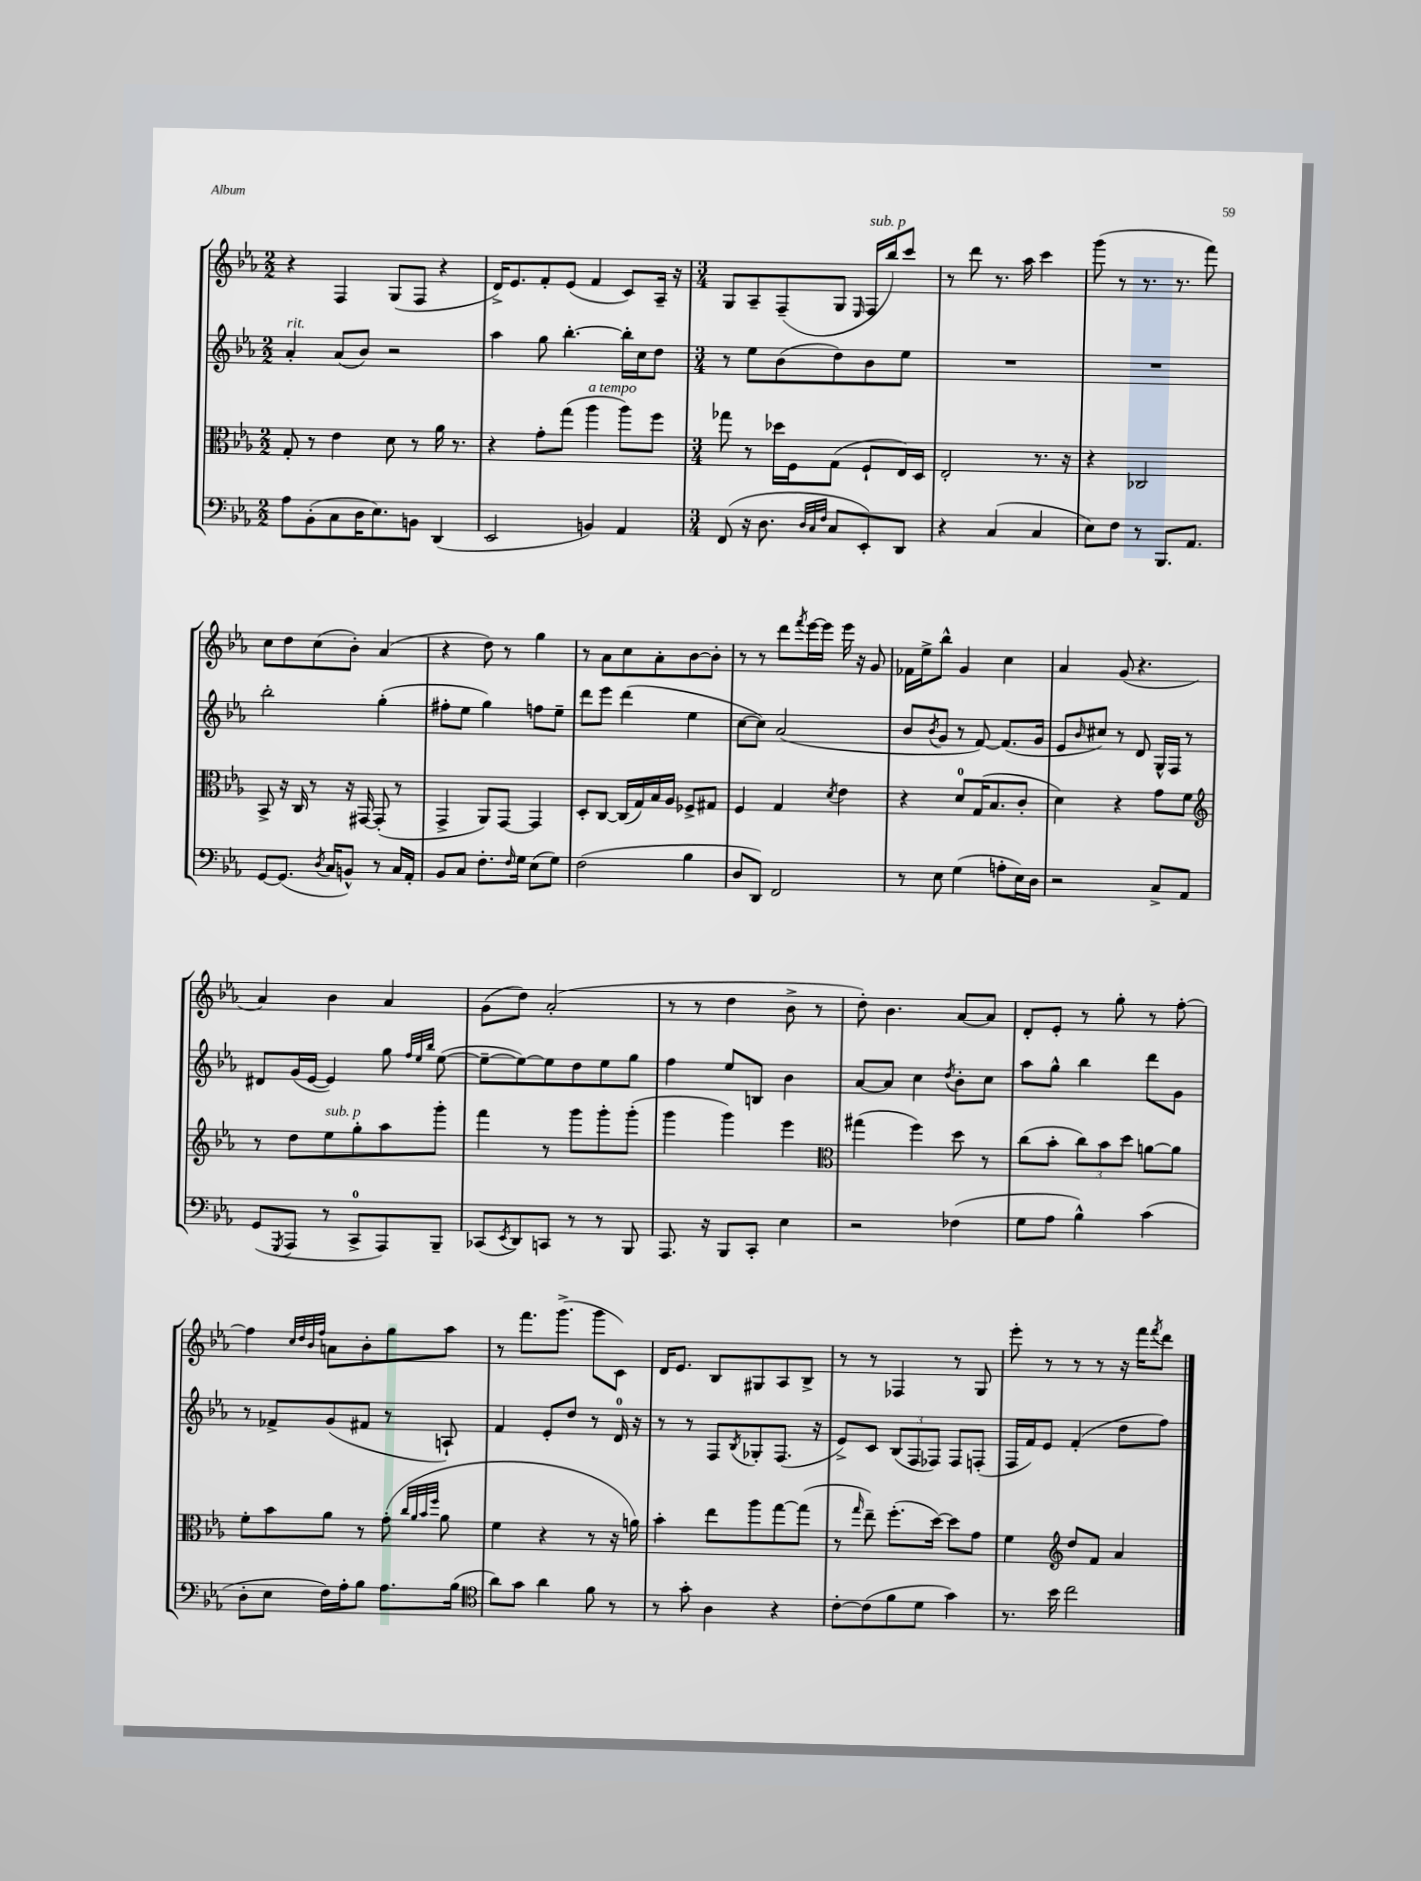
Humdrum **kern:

**kern	**kern	**kern	**kern
*staff4	*staff3	*staff2	*staff1
*clefF4	*clefC3	*clefG2	*clefG2
*k[b-e-a-]	*k[b-e-a-]	*k[b-e-a-]	*k[b-e-a-]
*M2/2	*M2/2	*M2/2	*M2/2
8A-	8G'	4a-'	4r
(8BB-'	8r	.	.
8C	4e-	(8a-	4F
16D	.	8b-)	.
8.E-)	.	.	.
.	8d	2r	(8G
8BB	8r	.	8F
(4DD	16a-	.	4r
.	8.r	.	.
=	=	=	=
2EE-	4r	4aa-	16d^)
.	.	.	8.e-
.	8g'	8gg	8f'
.	(8gg	[4.bb-'	(8e-
4BB)	4aa-	.	4f
4AA-	8aa-)	16bb-']	8c)
.	.	16cc	.
.	8ff	8dd	16A-~
.	.	.	16r
=	=	=	=
*M3/4	*M3/4	*M3/4	*M3/4
(8FF	8gg-	8r	8G
16r	8r	8ee-	8A-~
8.D	.	.	.
.	16dd-	(8b-	(8F~
.	16F	.	.
32qqD	.	.	.
32qqC	.	.	.
32qqF	.	.	.
8C	(8G	8dd)	8G
.	.	.	16qqE-
8EE-')	8F`	8b-	16F
.	.	.	16bb-)
8DD	16E-)	8ee-	8ccc
.	16D	.	.
=	=	=	=
4r	2E-'	2.r	8r
.	.	.	8ddd
(4C	.	.	8.r
.	.	.	16aa-
4C	8.r	.	4ccc
.	16r	.	.
=	=	=	=
8E-)	4r	2.r	(8ggg
8F	.	.	8r
8r	2C-	.	8.r
8.BBB-	.	.	.
.	.	.	8.r
8.AA-	.	.	.
.	.	.	8fff)
=	=	=	=
[8GG	8BB-^	2bb-'	8cc
(8.GG]	16r	.	8dd
.	16C	.	.
.	8r	.	(8cc
8qD	.	.	.
16C	.	.	.
8BB^^)	16r	.	8b-')
.	[16GG#	.	.
8r	(8GG#']	(4gg'	(4a-
16C	8r	.	.
16AA-'	.	.	.
=	=	=	=
8BB-	4GG^	8ff#'	4r
8C	.	8ee-	.
8.F'	8AA-)	4gg)	8dd)
.	[8GG	.	8r
16qqF	.	.	.
16G	.	.	.
(8E-	4GG]	8ff	4gg
8G)	.	8ee-~	.
=	=	=	=
(2F	8D'	8ddd	8r
.	[8C	8eee-	8a-
.	(16C]	(4ddd	8cc
.	16G)	.	.
.	16B-	.	8a-'
.	16A-	.	.
4B-	8F-^	4ee-	[8b-
.	8G#	.	8b-']
=	=	=	=
8D	4F	[8cc	8r
8DD)	.	8cc])	8r
2FF	4G	(2a-	8ddd
.	.	.	8qfff
.	.	.	[16eee-
.	.	.	16eee-]
.	8qd	.	.
.	4e-	.	16eee-
.	.	.	16r
.	.	.	8g
=	=	=	=
8r	4r	8b-	16f-
.	.	.	16ee-^
.	.	8qb-	.
8E-	.	8g	8bb-^^
(4G	8d	8r	4g
.	(16G	[8f)	.
.	8.B-	.	.
8A'	.	(8.f]	4cc
16E-)	8c'	.	.
16D	.	16g	.
=	=	=	=
2r	4d)	8e-	4a-
.	.	16qqb-	.
.	.	8cc#)	.
.	4r	8r	(8g
.	.	8d	4.r
8C^	8g	16G^^	.
.	.	16F	.
8AA-	8f	8r	.
=	=	=	=
*	*clefG2	*	*
(8GG	8r	8d#	4a-)
8qGGG	.	.	.
8AAA-	8dd	(16g	.
.	.	[16e-	.
8r	8ee-	4e-])	4b-
8CC^	8gg'	.	.
8AAA-)	8aa-	8gg	4a-
.	.	32qqff	.
.	.	32qqee-	.
.	.	32qqbb-	.
8BBB-~	8ggg'	([8ee-	.
=	=	=	=
(8CC-	4fff	8ee-~_	(8g
8qEE-	.	.	.
8DD)	.	8ee-_)	8dd)
8CC	8r	8ee-]	(2a-'
8r	8ggg	8dd	.
8r	8ggg'	8ee-	.
8BBB-	(8ggg'	8gg	.
=	=	=	=
8.AAA-	4ggg	4ff	8r
.	.	.	8r
16r	.	.	.
8BBB-	4ggg)	8ee-	4dd
8CC'	.	8B	.
4E-	4eee-	4b-	8b-^
.	.	.	8r
=	=	=	=
*	*clefC3	*	*
2r	(4gg#	[8a-	8dd')
.	.	8a-]	4.b-
.	4ff)	4cc	.
.	.	8qdd	.
(4F-	8dd	8b-'	[8a-
.	8r	8cc	8a-]
=	=	=	=
8G	(8cc	8aa-	8d'
8A-	8b-'	8gg^^	8e-'
4B-^^)	12cc)	4bb-	8r
.	12b-	.	.
.	.	.	8gg'
.	12dd	.	.
(4c	[8a	8ddd	8r
.	8a]	8g	[8ff'
=	=	=	=
8D'	8f'	8r	4ff]
8E-	8b-	8f-^	.
.	.	.	32qqcc
.	.	.	32qqdd
.	.	.	32qqb-
.	.	.	32qqff
16F)	8a-	(8g	8a
16A-'	.	.	.
8B-	8r	8f#	8b-'
8.A-	(8g'	8r	8gg
.	32qqcc	.	.
.	32qqa-	.	.
.	32qqb-	.	.
.	32qqff	.	.
.	8a-	8A`)	8aa-
(16B-	.	.	.
=	=	=	=
*clefC4	*	*	*
8a-)	4f	4f	8r
8g	.	.	8.fff
4a-	4r	8e-'	.
.	.	.	(8.ggg^
.	.	8dd	.
8f	8r	8r	8ggg
8r	16r	16d	8c)
.	16a)	16r	.
=	=	=	=
8r	4b-'	8r	16d
.	.	.	8.e-
8g'	.	8r	.
4A-	8ee-	8F	8B-
.	.	8qB-	.
.	8aa-	8G-'	8G#
4r	[8gg	(8.F	8A-
.	(8gg]	.	8B-^
.	.	16r	.
=	=	=	=
[8c'	8r	8e-^)	8r
.	16qqgg	.	.
(8c]	8ee-~)	8c	8r
8f	(8.ff'	(12B-	4F-
.	.	12F	.
8d	.	.	.
.	.	12F-)	.
.	[16dd)	.	.
4g)	8dd]	8F-	8r
.	8g	(8F'	8G
=	=	=	=
8.r	4f	16F	8eee-'
.	.	16f)	.
.	.	8e-	8r
16b-	.	.	.
*	*clefG2	*	*
2cc	8dd	(4f'	8r
.	8f	.	8r
.	4a-	8dd	16r
.	.	.	16fff
.	.	.	8qfff
.	.	8ff)	8ddd
==	==	==	==
*-	*-	*-	*-
